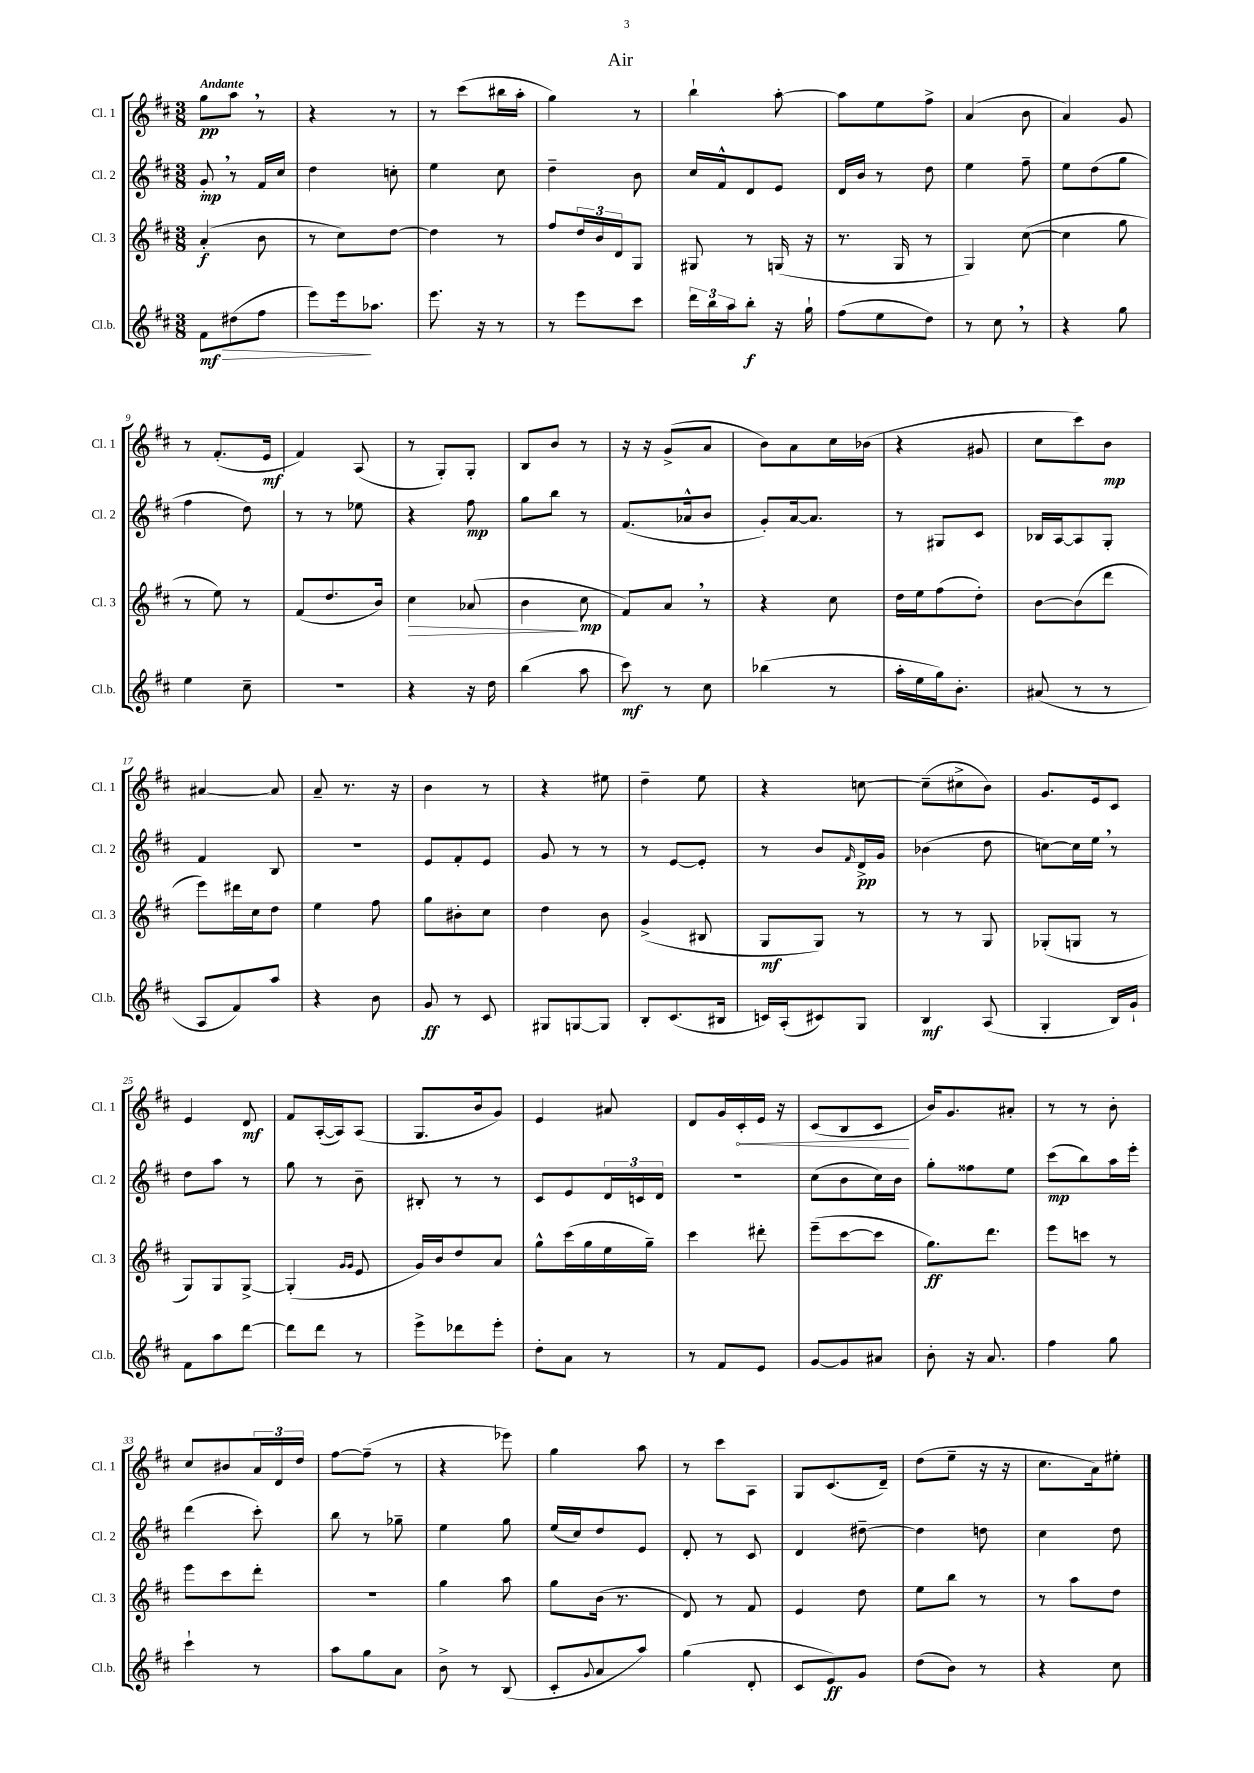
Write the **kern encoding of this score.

**kern	**dynam	**kern	**dynam	**kern	**dynam	**kern	**dynam
*part4	*part4	*part3	*part3	*part2	*part2	*part1	*part1
*staff4	*staff4	*staff3	*staff3	*staff2	*staff2	*staff1	*staff1
*I"Cl.b.	*	*I"Cl. 3	*	*I"Cl. 2	*	*I"Cl. 1	*
*I'Cl.b.	*	*I'Cl. 3	*	*I'Cl. 2	*	*I'Cl. 1	*
*clefG2	*	*clefG2	*	*clefG2	*	*clefG2	*
*k[f#c#]	*	*k[f#c#]	*	*k[f#c#]	*	*k[f#c#]	*
*M3/8	*	*M3/8	*	*M3/8	*	*M3/8	*
=1	=1	=1	=1	=1	=1	=1	=1
!	!	!	!	!	!	!LO:TX:a:B:t=Andante	!
!	!LO:HP:b	!	!	!	!	!	!
8f#\L	> mf	(4a'/	f	8g',/	mp	8gg\L	pp
(8dd#X\	.	.	.	8r	.	8aa,\J	.
8ff#\J	.	8b\	.	16f#/LL	.	8r	.
.	.	.	.	16cc#/JJ	.	.	.
=2	=2	=2	=2	=2	=2	=2	=2
8eee\L)	.	8r	.	4dd\	.	4r	.
16eee\k	.	8cc#\L)	.	.	.	.	.
8.aa-X\J	]	.	.	.	.	.	.
.	.	[8dd\J	.	8ccn'\	.	8r	.
=3	=3	=3	=3	=3	=3	=3	=3
8.eee\	.	4dd\]	.	4ee\	.	8r	.
.	.	.	.	.	.	(8ccc#\L	.
16r	.	.	.	.	.	.	.
8r	.	8r	.	8cc#\	.	16bb#X\L	.
.	.	.	.	.	.	16aa'\JJ	.
=4	=4	=4	=4	=4	=4	=4	=4
8r	.	8ff#/L	.	4dd~\	.	4gg\)	.
8eee\L	.	24dd/L	.	.	.	.	.
.	.	24b/	.	.	.	.	.
.	.	24d/J	.	.	.	.	.
8ccc#\J	.	8G/J	.	8b\	.	8r	.
=5	=5	=5	=5	=5	=5	=5	=5
24ddd\LL	.	8G#X/	.	16cc#/LL	.	4bb`\	.
24bb\	.	.	.	.	.	.	.
.	.	.	.	16f#^^/J	.	.	.
24aa\J	.	.	.	.	.	.	.
8bb'\J	f	8r	.	8d/	.	.	.
16r	.	(16Gn/	.	8e/J	.	[8aa'\	.
16gg`\	.	16r	.	.	.	.	.
=6	=6	=6	=6	=6	=6	=6	=6
(8ff#\L	.	8.r	.	16d/LL	.	8aa\L]	.
.	.	.	.	16b/JJ	.	.	.
8ee\	.	.	.	8r	.	8ee\	.
.	.	16G/	.	.	.	.	.
8dd\J)	.	8r	.	8dd\	.	8ff#^\J	.
=7	=7	=7	=7	=7	=7	=7	=7
8r	.	4G/)	.	4ee\	.	(4a/	.
8cc#,\	.	.	.	.	.	.	.
8r	.	([8cc#\	.	8ff#~\	.	8b\	.
=8	=8	=8	=8	=8	=8	=8	=8
4r	.	4cc#\]	.	8ee\L	.	4a/)	.
.	.	.	.	(8dd\	.	.	.
8gg\	.	8gg\	.	8gg\J	.	8g/	.
!!LO:LB:g=z
=9	=9	=9	=9	=9	=9	=9	=9
4ee\	.	8r	.	4ff#\	.	8r	.
.	.	8ee\)	.	.	.	(8.f#'/L	.
8cc#~\	.	8r	.	8dd\)	.	.	.
.	.	.	.	.	.	16e/Jk	mf
=10	=10	=10	=10	=10	=10	=10	=10
4.r	.	(8f#/L	.	8r	.	4f#/)	.
.	.	8.dd/	.	8r	.	.	.
.	.	.	.	8ee-X\	.	(8A/	.
.	.	16b/Jk)	.	.	.	.	.
=11	=11	=11	=11	=11	=11	=11	=11
!	!	!	!LO:HP:b	!	!	!	!
4r	.	4cc#\	>	4r	.	8r	.
.	.	.	.	.	.	8G'/L)	.
16r	.	(8a-X/	.	8ff#\	mp	8G'/J	.
16dd\	.	.	.	.	.	.	.
=12	=12	=12	=12	=12	=12	=12	=12
(4bb\	.	4b\	.	8gg\L	.	8B/L	.
.	.	.	.	8bb\J	.	8b/J	.
8aa\	.	8cc#\	] mp	8r	.	8r	.
=13	=13	=13	=13	=13	=13	=13	=13
8ccc#\)	mf	8f#/L)	.	(8.f#/L	.	16r	.
.	.	.	.	.	.	16r	.
8r	.	8a,/J	.	.	.	(8g^/L	.
.	.	.	.	16a-X^^/k	.	.	.
8cc#\	.	8r	.	8b/J	.	8a/J	.
=14	=14	=14	=14	=14	=14	=14	=14
(4bb-X\	.	4r	.	8g'/L)	.	8b\L)	.
.	.	.	.	[16a/k	.	8a\	.
.	.	.	.	8.a/J]	.	.	.
8r	.	8cc#\	.	.	.	16cc#\L	.
.	.	.	.	.	.	(16b-X\JJ	.
=15	=15	=15	=15	=15	=15	=15	=15
16aa'\LL	.	16dd\LL	.	8r	.	4r	.
16ee\	.	16ee\J	.	.	.	.	.
16gg\J)	.	(8ff#\	.	8G#X/L	.	.	.
8.b'\J	.	.	.	.	.	.	.
.	.	8dd'\J)	.	8c#/J	.	8g#X/	.
=16	=16	=16	=16	=16	=16	=16	=16
(8a#X/	.	[8b\L	.	16B-X/LL	.	8cc#\L	.
.	.	.	.	[16A/J	.	.	.
8r	.	(8b\]	.	8A/]	.	8ccc#\)	.
8r	.	8ddd\J	.	8G'/J	.	8b\J	mp
!!LO:LB:g=z
=17	=17	=17	=17	=17	=17	=17	=17
8A/L	.	8eee\L)	.	4f#/	.	[4a#X/	.
8f#/)	.	16ddd#X\L	.	.	.	.	.
.	.	16cc#\J	.	.	.	.	.
8aa/J	.	8dd\J	.	8B/	.	8a#/]	.
=18	=18	=18	=18	=18	=18	=18	=18
4r	.	4ee\	.	4.r	.	8a~/	.
.	.	.	.	.	.	8.r	.
8b\	.	8ff#\	.	.	.	.	.
.	.	.	.	.	.	16r	.
=19	=19	=19	=19	=19	=19	=19	=19
8g/	ff	8gg\L	.	8e/L	.	4b\	.
8r	.	8b#X'\	.	8f#'/	.	.	.
8c#/	.	8cc#\J	.	8e/J	.	8r	.
=20	=20	=20	=20	=20	=20	=20	=20
8G#X/L	.	4dd\	.	8g/	.	4r	.
[8Gn/	.	.	.	8r	.	.	.
8G/J]	.	8b\	.	8r	.	8ee#X\	.
=21	=21	=21	=21	=21	=21	=21	=21
8B'/L	.	(4g^/	.	8r	.	4dd~\	.
(8.c#/	.	.	.	[8e/L	.	.	.
.	.	8B#X/	.	8e'/J]	.	8ee\	.
16B#X/Jk	.	.	.	.	.	.	.
=22	=22	=22	=22	=22	=22	=22	=22
16cn/LL)	.	8G/L	mf	8r	.	4r	.
(16A'/J	.	.	.	.	.	.	.
8c#X/)	.	8G/J)	.	8b/L	.	.	.
.	.	.	.	16qqf#/	.	.	.
8G/J	.	8r	.	16d^/L	pp	[8ccn\	.
.	.	.	.	16g/JJ	.	.	.
=23	=23	=23	=23	=23	=23	=23	=23
4B/	mf	8r	.	(4b-X\	.	(8cc~\L]	.
.	.	8r	.	.	.	8cc#X^\	.
(8A/	.	8G/	.	8dd\	.	8b\J)	.
=24	=24	=24	=24	=24	=24	=24	=24
4G'/	.	(8G-X'/L	.	[8ccn\L)	.	8.g/L	.
.	.	8Gn/J	.	16cc\L]	.	.	.
.	.	.	.	16ee,\JJ	.	16e/k	.
16B/LL)	.	8r	.	8r	.	8c#/J	.
16g`/JJ	.	.	.	.	.	.	.
!!LO:LB:g=z
=25	=25	=25	=25	=25	=25	=25	=25
8f#\L	.	8G/L)	.	8dd\L	.	4e/	.
8aa\	.	8G/	.	8aa\J	.	.	.
[8ddd\J	.	[8G^/J	.	8r	.	8d/	mf
=26	=26	=26	=26	=26	=26	=26	=26
8ddd\L]	.	(4G'/]	.	8gg\	.	8f#/L	.
8ddd\J	.	.	.	8r	.	([16A'/L	.
.	.	.	.	.	.	16A/J])	.
.	.	16qqg/LL	.	.	.	.	.
.	.	16qqg/JJ	.	.	.	.	.
8r	.	8e/	.	8b~\	.	(8A/J	.
=27	=27	=27	=27	=27	=27	=27	=27
8eee^\L	.	16g/LL)	.	8B#X'/	.	8.G/L	.
.	.	16b/J	.	.	.	.	.
8ddd-X\	.	8dd/	.	8r	.	.	.
.	.	.	.	.	.	16b/k	.
8eee'\J	.	8a/J	.	8r	.	8g/J)	.
=28	=28	=28	=28	=28	=28	=28	=28
8dd'\L	.	8gg^^\L	.	8c#/L	.	4e/	.
8a\J	.	(16ccc#\L	.	8e/	.	.	.
.	.	16gg\	.	.	.	.	.
8r	.	16ee\	.	24d/L	.	8a#X/	.
.	.	.	.	24cn/	.	.	.
.	.	16gg~\JJ)	.	.	.	.	.
.	.	.	.	24d/JJ	.	.	.
=29	=29	=29	=29	=29	=29	=29	=29
8r	.	4ccc#\	.	4.r	.	8d/L	.
8f#/L	.	.	.	.	.	16g/L	.
!	!	!	!	!	!	!	!LO:HP:b
.	.	.	.	.	.	16c#'/	<
8e/J	.	8ddd#X'\	.	.	.	16e/JJ	.
.	.	.	.	.	.	16r	.
=30	=30	=30	=30	=30	=30	=30	=30
[8g/L	.	(8eee~\L	.	(8cc#\L	.	(8c#/L	.
8g/]	.	[8ccc#\	.	8b\	.	8B/	.
8a#X/J	.	8ccc#\J]	.	16cc#\L)	.	8c#/J	.
.	.	.	.	16b\JJ	.	.	.
.	.	.	.	.	.	.	[
=31	=31	=31	=31	=31	=31	=31	=31
8b'\	.	8.gg\L)	ff	8gg'\L	.	16b/KL)	.
.	.	.	.	.	.	8.g/	.
16r	.	.	.	8ff##X\	.	.	.
8.a/	.	8.ddd\J	.	.	.	.	.
.	.	.	.	8ee\J	.	8a#X'/J	.
=32	=32	=32	=32	=32	=32	=32	=32
4ff#\	.	8eee\L	.	(8ccc#\L	mp	8r	.
.	.	8cccn\J	.	8bb\)	.	8r	.
8gg\	.	8r	.	16aa\L	.	8b'\	.
.	.	.	.	16eee'\JJ	.	.	.
!!LO:LB:g=z
=33	=33	=33	=33	=33	=33	=33	=33
4ccc#`\	.	8eee\L	.	(4ddd\	.	8cc#/L	.
.	.	8ccc#\	.	.	.	8b#X/	.
8r	.	8ddd'\J	.	8ccc#'\)	.	24a/L	.
.	.	.	.	.	.	24d/	.
.	.	.	.	.	.	24dd/JJ	.
=34	=34	=34	=34	=34	=34	=34	=34
8aa\L	.	4.r	.	8bb\	.	[8ff#\L	.
8gg\	.	.	.	8r	.	(8ff#~\J]	.
8a\J	.	.	.	8gg-X~\	.	8r	.
=35	=35	=35	=35	=35	=35	=35	=35
8b^\	.	4gg\	.	4ee\	.	4r	.
8r	.	.	.	.	.	.	.
(8B/	.	8aa\	.	8gg\	.	8eee-X\)	.
=36	=36	=36	=36	=36	=36	=36	=36
8c#'/L	.	8gg\L	.	(16ee/LL	.	4gg\	.
.	.	.	.	16cc#/J)	.	.	.
8qqg/	.	.	.	.	.	.	.
8a/	.	(16b\Jk	.	8dd/	.	.	.
.	.	8.r	.	.	.	.	.
8aa/J)	.	.	.	8e/J	.	8aa\	.
=37	=37	=37	=37	=37	=37	=37	=37
(4gg\	.	8d/)	.	8d'/	.	8r	.
.	.	8r	.	8r	.	8ccc#\L	.
8d'/	.	8f#/	.	8c#/	.	8A\J	.
=38	=38	=38	=38	=38	=38	=38	=38
8c#/L	.	4e/	.	4d/	.	8G/L	.
8e/)	ff	.	.	.	.	(8.c#/	.
8g/J	.	8dd\	.	[8dd#X~\	.	.	.
.	.	.	.	.	.	16d~/Jk)	.
=39	=39	=39	=39	=39	=39	=39	=39
(8dd\L	.	8ee\L	.	4dd#\]	.	(8dd\L	.
8b\J)	.	8bb\J	.	.	.	8ee~\J	.
8r	.	8r	.	8ddn\	.	16r	.
.	.	.	.	.	.	16r	.
=40	=40	=40	=40	=40	=40	=40	=40
4r	.	8r	.	4cc#\	.	8.cc#\L	.
.	.	8aa\L	.	.	.	.	.
.	.	.	.	.	.	16a\k)	.
8cc#\	.	8dd\J	.	8dd\	.	8ee#X'\J	.
==	==	==	==	==	==	==	==
*-	*-	*-	*-	*-	*-	*-	*-
